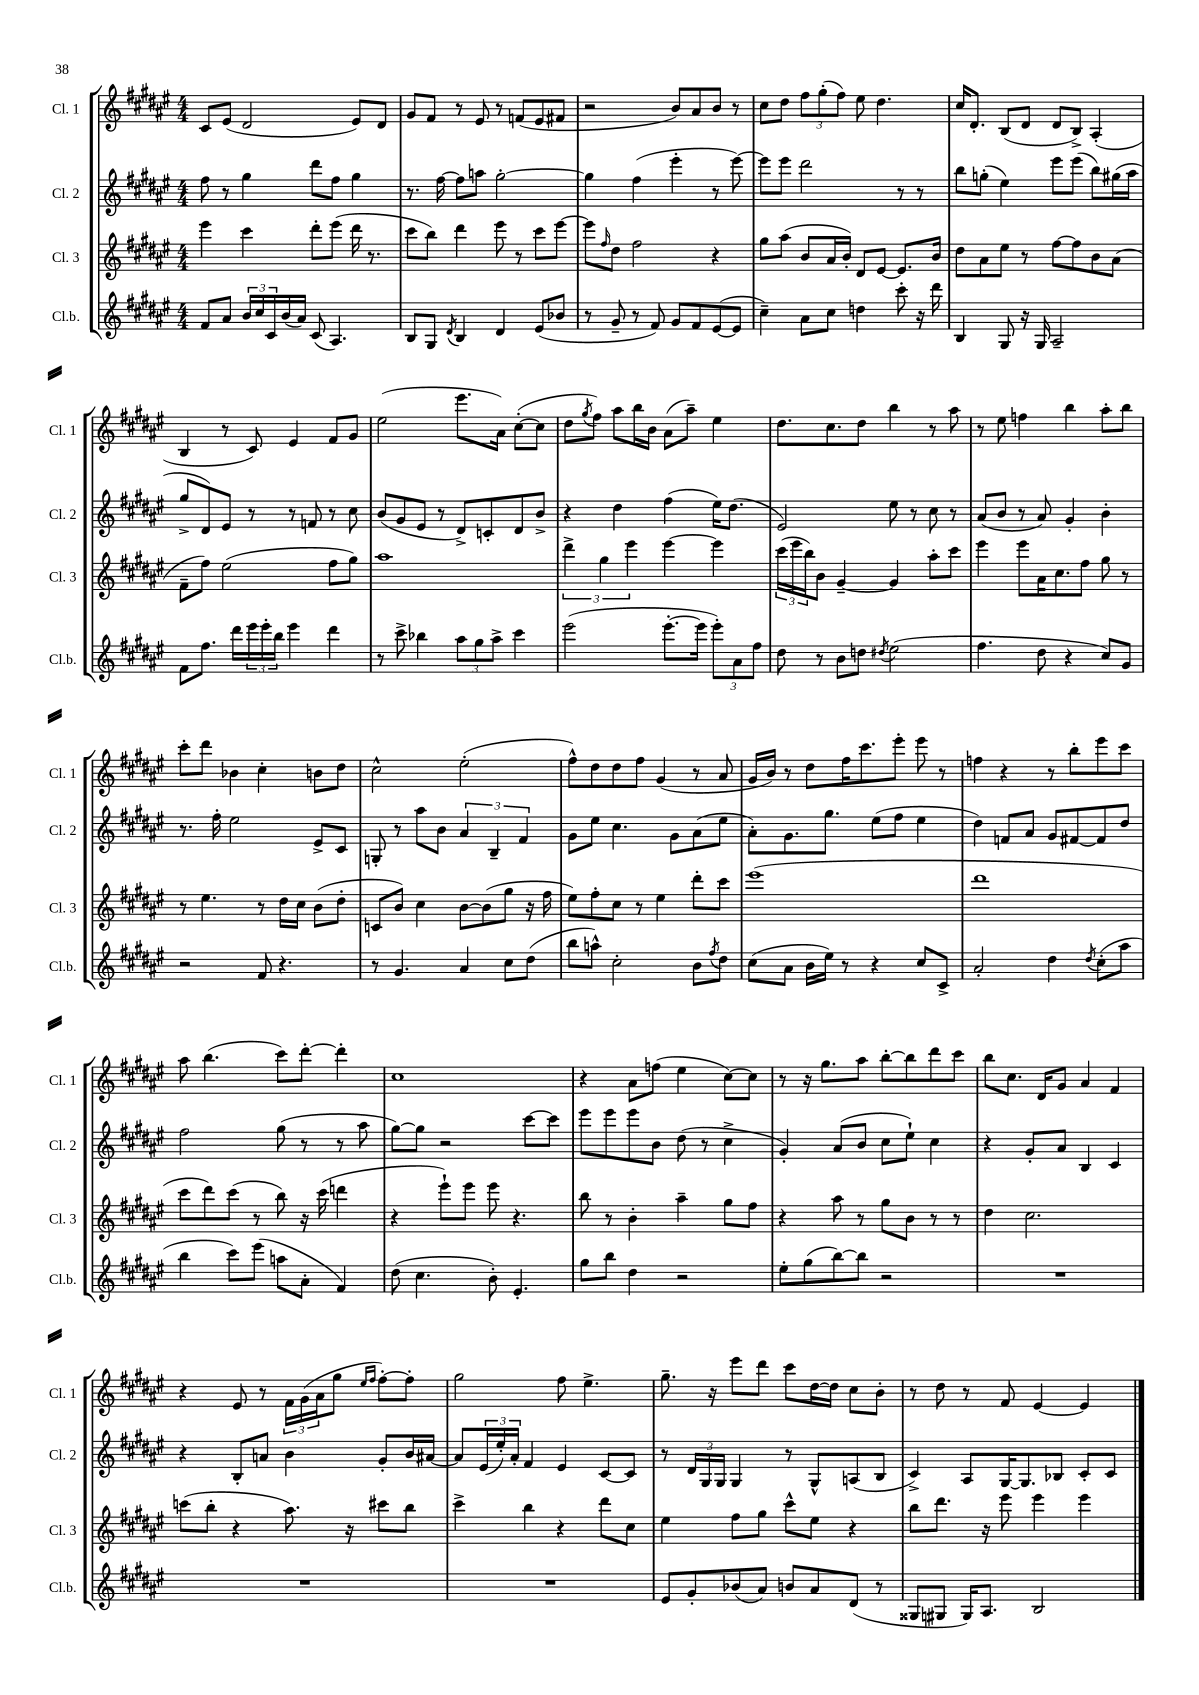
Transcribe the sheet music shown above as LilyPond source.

<<
\new StaffGroup <<
\new Staff = "s0" \with { instrumentName = "Cl. 1" shortInstrumentName = "Cl. 1" } {
    \clef treble \key fis \major \numericTimeSignature \time 4/4
    cis'8 eis'8( dis'2 eis'8) dis'8 |
    gis'8 fis'8 r8 eis'8 r8 f'8( eis'8 fis'8 |
    r2 b'8) ais'8 b'8 r8 |
    cis''8 dis''8 \tuplet 3/2 { fis''8 gis''8-.( fis''8) } eis''8 dis''4. |
    cis''16 dis'8.-. b8( dis'8 dis'8 b8->) ais4-.( |
    b4 r8 cis'8) eis'4 fis'8 gis'8 |
    eis''2( eis'''8. ais'16) cis''8~-.( cis''8 |
    dis''8 \acciaccatura { gis''8 } fis''8) ais''8 b''16 b'16 ais'8( ais''8--) eis''4 |
    dis''8. cis''8. dis''8 b''4 r8 ais''8 |
    r8 eis''8 f''4 b''4 ais''8-. b''8 |
    cis'''8-. dis'''8 bes'4 cis''4-. b'8 dis''8 |
    cis''2-^ eis''2-.( |
    fis''8-^) dis''8 dis''8 fis''8 gis'4( r8 ais'8 |
    gis'16 b'16) r8 dis''8 fis''16 cis'''8. eis'''8-. eis'''8 r8 |
    f''4 r4 r8 b''8-. eis'''8 cis'''8 |
    ais''8 b''4.( cis'''8) dis'''8~-. dis'''4-. |
    cis''1 |
    r4 ais'8 f''8( eis''4 cis''8~) cis''8 |
    r8 r16 gis''8. ais''8 b''8~-. b''8 dis'''8 cis'''8 |
    b''8 cis''8. dis'16 gis'8 ais'4 fis'4 |
    r4 eis'8 r8 \tuplet 3/2 { fis'16 gis'16( ais'16 } gis''8 \grace { eis''16 fis''16 } fis''8~-.) fis''8-. |
    gis''2 fis''8 eis''4.-> |
    gis''8.-- r16 eis'''8 dis'''8 cis'''8 dis''16~ dis''16 cis''8 b'8-. |
    r8 dis''8 r8 fis'8 eis'4~ eis'4 \bar "|." |
}
\new Staff = "s1" \with { instrumentName = "Cl. 2" shortInstrumentName = "Cl. 2" } {
    \clef treble \key fis \major \numericTimeSignature \time 4/4
    fis''8 r8 gis''4 dis'''8 fis''8 gis''4 |
    r8. fis''16~ fis''8 a''8 gis''2~-. |
    gis''4 fis''4( eis'''4-. r8 eis'''8~) |
    eis'''8 eis'''8 dis'''2 r8 r8 |
    b''8 g''8-.( eis''4) eis'''8 eis'''8( b''8) gis''16( ais''16 |
    gis''8-> dis'8) eis'8 r8 r8 f'8 r8 cis''8 |
    b'8( gis'8 eis'8 r8 dis'8->) c'8-. dis'8 b'8-> |
    r4 dis''4 fis''4( eis''16) dis''8.( |
    eis'2) eis''8 r8 cis''8 r8 |
    ais'8( b'8 r8 ais'8) gis'4-. b'4-. |
    r8. fis''16-. eis''2 eis'8-> cis'8 |
    g8-. r8 ais''8 b'8 \tuplet 3/2 { ais'4 b4-- fis'4 } |
    gis'8 eis''8 cis''4. gis'8 ais'8( eis''8 |
    ais'8-.) gis'8. gis''8. eis''8( fis''8 eis''4 |
    dis''4) f'8 ais'8 gis'8 fis'8~ fis'8 dis''8 |
    fis''2 gis''8( r8 r8 ais''8 |
    gis''8~) gis''8 r2 cis'''8~ cis'''8 |
    eis'''8 eis'''8 eis'''8 b'8 dis''8( r8 cis''4-> |
    gis'4-.) ais'8( b'8 cis''8 eis''8-!) cis''4 |
    r4 gis'8-. ais'8 b4 cis'4 |
    r4 b8-. a'8 b'4 gis'8-. b'16 ais'16~ |
    ais'8 \tuplet 3/2 { eis'16( eis''16-.) ais'16-. } fis'4 eis'4 cis'8~ cis'8 |
    r8 \tuplet 3/2 { dis'16 gis16 gis16 } gis4 r8 gis8-^ a8( b8 |
    cis'4->) ais8 gis16~ gis8. bes8 cis'8-. cis'8 \bar "|." |
}
\new Staff = "s2" \with { instrumentName = "Cl. 3" shortInstrumentName = "Cl. 3" } {
    \clef treble \key fis \major \numericTimeSignature \time 4/4
    eis'''4 cis'''4 dis'''8-. eis'''8( dis'''16 r8. |
    cis'''8 b''8) dis'''4 eis'''8 r8 cis'''8 eis'''8~ |
    eis'''8 \grace { fis''16 } dis''8 fis''2 r4 |
    gis''8 ais''8( b'8 ais'16 b'16-.) dis'8 eis'8~ eis'8. b'16 |
    dis''8 ais'8 eis''8 r8 fis''8~ fis''8 b'8 ais'8( |
    fis'8-- fis''8) eis''2( fis''8 gis''8) |
    ais''1 |
    \tuplet 3/2 { dis'''4-> gis''4 eis'''4 } eis'''4~ eis'''4 |
    \tuplet 3/2 { cis'''16( eis'''16 b''16) } b'8 gis'4~-- gis'4 ais''8-. cis'''8 |
    eis'''4 eis'''8 ais'16 cis''8. fis''8 gis''8 r8 |
    r8 eis''4. r8 dis''16 cis''16 b'8( dis''8-. |
    c'8 b'8) cis''4 b'8~ b'8( gis''8 r16 fis''16 |
    eis''8) fis''8-. cis''8 r8 eis''4 dis'''8-. cis'''8 |
    eis'''1( |
    dis'''1 |
    cis'''8 dis'''8) cis'''8( r8 b''8) r16 cis'''16( d'''4 |
    r4 eis'''8-!) eis'''8 eis'''8 r4. |
    b''8 r8 b'4-. ais''4-- gis''8 fis''8 |
    r4 ais''8 r8 gis''8 b'8 r8 r8 |
    dis''4 cis''2. |
    c'''8( b''8-. r4 ais''8.) r16 cis'''8 b''8 |
    cis'''4-> b''4 r4 dis'''8 cis''8 |
    eis''4 fis''8 gis''8 cis'''8-^ eis''8 r4 |
    b''8 dis'''8. r16 eis'''8 eis'''4 eis'''4 \bar "|." |
}
\new Staff = "s3" \with { instrumentName = "Cl.b." shortInstrumentName = "Cl.b." } {
    \clef treble \key fis \major \numericTimeSignature \time 4/4
    fis'8 ais'8 \tuplet 3/2 { b'16 cis''16 cis'16 } b'16( ais'16) cis'8( ais4.) |
    b8 gis8 \acciaccatura { dis'8 } b4 dis'4 eis'8( bes'8 |
    r8 gis'8-- r8 fis'8) gis'8 fis'8 eis'8~( eis'8 |
    cis''4--) ais'8 cis''8 d''4 cis'''8-. r16 dis'''16 |
    b4 gis8 r16 gis16 ais2-- |
    fis'8 fis''8. dis'''16 \tuplet 3/2 { eis'''16 eis'''16-. b''16 } eis'''4 dis'''4 |
    r8 cis'''8-> bes''4 \tuplet 3/2 { ais''8 gis''8 ais''8-> } cis'''4 |
    eis'''2( eis'''8.~-. eis'''16 \tuplet 3/2 { eis'''8-.) ais'8 fis''8 } |
    dis''8 r8 b'8 d''8 \acciaccatura { dis''8 } eis''2( |
    fis''4. dis''8 r4 cis''8) gis'8 |
    r2 fis'8 r4. |
    r8 gis'4. ais'4 cis''8 dis''8( |
    b''8 a''8-^) cis''2-. b'8 \acciaccatura { fis''8 } dis''8 |
    cis''8( ais'8 b'16 eis''16) r8 r4 cis''8 cis'8-> |
    ais'2-. dis''4 \acciaccatura { dis''8 } cis''8-.( ais''8 |
    b''4 cis'''8) eis'''8( a''8 ais'8-. fis'4) |
    dis''8( cis''4. b'8-.) eis'4.-. |
    gis''8 b''8 dis''4 r2 |
    eis''8-. gis''8( b''8~) b''8 r2 |
    R1 |
    R1 |
    R1 |
    eis'8 gis'8-. bes'8( ais'8) b'8 ais'8 dis'8( r8 |
    gisis8 gis8 gis16) ais8. b2 \bar "|." |
}
>>
>>
\layout { \context { \Score \remove "Bar_number_engraver" } }
